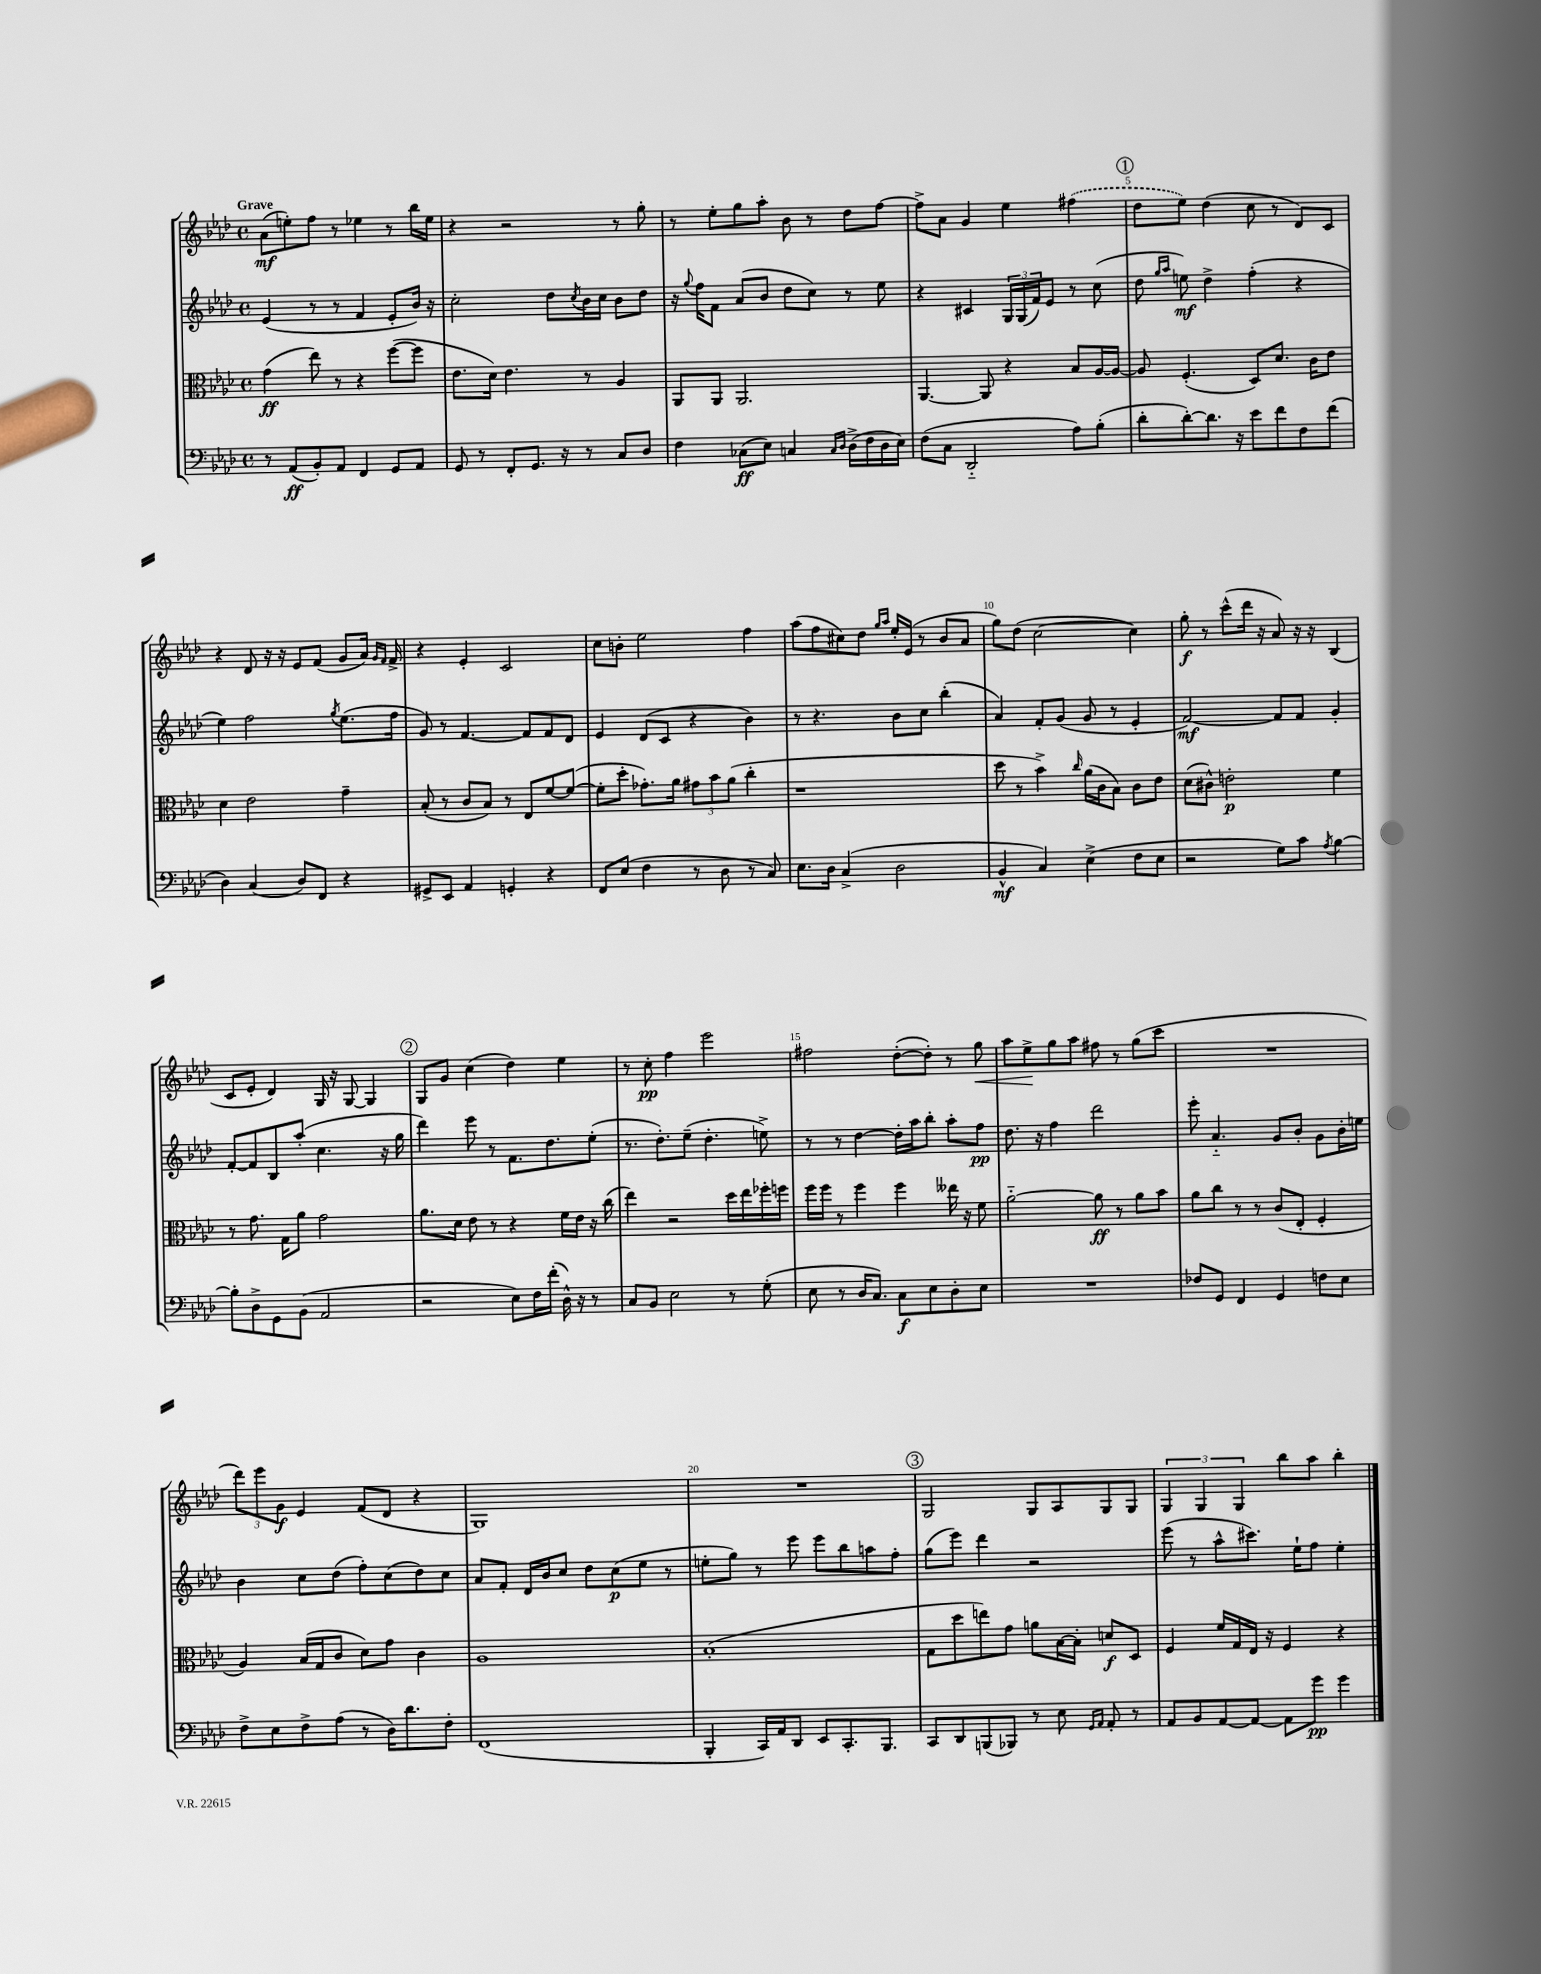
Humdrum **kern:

**kern	**kern	**kern	**kern
*staff4	*staff3	*staff2	*staff1
*clefF4	*clefC3	*clefG2	*clefG2
*k[b-e-a-d-]	*k[b-e-a-d-]	*k[b-e-a-d-]	*k[b-e-a-d-]
*M4/4	*M4/4	*M4/4	*M4/4
*met(c)	*met(c)	*met(c)	*met(c)
8r	(4g	(4e-	(8a-
(8AA-	.	.	8ee')
8BB-')	8ee-)	8r	8ff
8AA-	8r	8r	8r
4FF	4r	4f	4ee-
8GG	([8ff	8e-'	8r
8AA-	8ff]	16b-)	16bb-
.	.	16r	16ee-
=	=	=	=
8GG	8.e-	2cc'	4r
8r	.	.	.
.	16d-)	.	.
8FF'	4.e-	.	2r
8.GG	.	.	.
.	.	8dd-	.
16r	.	.	.
.	.	8qcc	.
8r	8r	16b-	.
.	.	16cc	.
8C	4A-	8b-	8r
8D-	.	8dd-	8gg'
=	=	=	=
4F	8AA-	16r	8r
.	.	8qqgg	.
.	.	16ff	.
.	8AA-	8f	8ee-'
(8C-	2.AA-	(8a-	8gg
8E-)	.	8b-	8aa-'
4C	.	8dd-	8b-
.	.	8cc)	8r
16qqC	.	.	.
16qqD-	.	.	.
(16D-^	.	8r	8dd-
16F	.	.	.
16D-	.	8ee-	[8ff
16E-)	.	.	.
=	=	=	=
(8F	[4.AA-	4r	8ff^]
8C	.	.	8a-
2DD-'~	.	4c#	4g
.	8AA-]	.	.
.	4r	24G	4ee-
.	.	(24G	.
.	.	24f)	.
.	.	8e-	.
8A-)	8B-	8r	(4ff#
(8B-'	[16A-	(8cc	.
.	16A-_	.	.
=	=	=	=
8d-'	8A-]	8dd-	8dd-
.	.	16qqgg	.
.	.	16qqaa-	.
[8d-')	(4.F'	8ee)	8ee-)
8.d-]	.	4dd-^	(4dd-
16r	.	.	.
8e-	8D-)	(4ff'	8cc
8f	8.d-	.	8r
8F	.	4r	8d-)
.	16c	.	.
(8f	8e-	.	8c
=	=	=	=
4D-)	4d-	4ee-)	4r
(4C	2e-	2ff	8d-
.	.	.	16r
.	.	.	16r
8D-)	.	.	8e-
8FF	.	.	(8f
.	.	8qgg	.
4r	4g~	(8.ee-	8g
.	.	.	16a-)
.	.	.	16qqg
.	.	.	16qqf
.	.	16ff	16f^
=	=	=	=
8GG#^	(8B-'	8g)	4r
8EE-	8r	8r	.
4AA-	8c	[4.f	4e-'
.	8B-)	.	.
4GG'	8r	.	2c
.	8E-	8f]	.
4r	[8f	8f	.
.	(8f_	8d-	.
=	=	=	=
8FF	8f']	4e-	8cc
(8E-	8dd-'	.	8b'
4F	8.g-')	(8d-	2ee-
.	.	8c	.
.	16a-	.	.
8r	12g#	4r	.
.	12b-	.	.
8D-	.	.	.
.	(12a-	.	.
8r	4cc'	4b-)	4ff
8C)	.	.	.
=	=	=	=
8.E-	1r	8r	(8aa-
.	.	4.r	8ff
16D-	.	.	.
(4C^	.	.	8cc#)
.	.	.	8dd-
.	.	.	16qqgg
.	.	.	16qqaa-
2D-	.	8b-	16ee-'
.	.	.	(16e-
.	.	8cc	8r
.	.	(4bb-'	8b-
.	.	.	8a-
=	=	=	=
4BB-^^	8dd-	4a-)	8gg)
.	8r	.	(8dd-
4C)	4b-^)	8f'	[2cc
.	.	(8g	.
.	16qqcc	.	.
(4E-^	(16a-	8g	.
.	16c	.	.
.	8B-)	8r	.
8F	8c	4e-'	4cc])
8E-	8e-	.	.
=	=	=	=
2r	(8d-	[2f)	8gg'
.	8c#^^)	.	8r
.	2e'	.	(8ccc^^
.	.	.	16ddd-
.	.	.	16r
8G)	.	8f]	8a-)
8c	.	8f	16r
.	.	.	16r
8qA-	.	.	.
[4B-	4f	4g'	(4B-
=	=	=	=
8B-']	8r	[8f'	8c
8D-^	8.g	8f]	8e-'
8GG	.	8B-	4d-)
.	16G	.	.
(8BB-	8a-	(8aa-'	.
2AA-	2g	4.cc	16G
.	.	.	16r
.	.	.	[8G
.	.	.	4G]
.	.	16r	.
.	.	16gg	.
=	=	=	=
2r	8.a-	4ddd-)	8G
.	.	.	8g
.	16d-	.	.
.	8e-	8eee-	(4cc
.	8r	8r	.
8E-)	4r	8.f	4dd-)
16F	.	.	.
(16f'	.	8.dd-	.
16D-^^)	16f	.	4ee-
16r	16e-	.	.
8r	16r	(8ee-'	.
.	(16cc	.	.
=	=	=	=
8C	4ee-)	8.r	8r
8BB-	.	.	8cc'
.	.	8.dd-')	.
2E-	2r	.	4ff
.	.	(8ee-~	.
.	.	4.dd-'	2eee-
8r	16dd-	.	.
.	16ee-	.	.
(8G'	16ff-'	8ee^)	.
.	16ff	.	.
=	=	=	=
8E-	16ff	8r	2ff#
.	16ff	.	.
8r	8r	8r	.
16D-	4ff	[4dd-	.
8.C)	.	.	.
8C	4ff	16dd-']	([8dd-'
.	.	16aa-	.
8E-	.	8bb-'	8dd-'])
8D-'	16ee--	8aa-'	8r
.	16r	.	.
8E-	8f	8ff	8gg
=	=	=	=
1r	[2a-'~	8.dd-	8aa-
.	.	.	8ee-^
.	.	16r	.
.	.	4ff	8gg
.	.	.	8aa-
.	8a-]	2ddd-	8ff#
.	8r	.	8r
.	8a-	.	(8gg
.	8b-	.	8ccc
=	=	=	=
8F-	8a-	8eee-'	1r
8GG	8cc	4.a-'~	.
4FF	8r	.	.
.	8r	.	.
4GG	(8c	8g	.
.	8E-'	8b-'	.
8F	4F'	8g	.
8E-	.	16b-'	.
.	.	16ee	.
=	=	=	=
8F^	4A-)	4b-	12ddd-)
.	.	.	12eee-
8E-	.	.	.
.	.	.	12g
8F^	(16B-	8cc	4e-
.	16G	.	.
(8A-	8c	(8dd-	.
8r	8d-)	8ff')	(8f
16D-)	8g	(8cc	8d-
8.d-	.	.	.
.	4c	8dd-)	4r
8F'	.	8cc	.
=	=	=	=
(1FF	1A-	8a-	1G)
.	.	8f'	.
.	.	16d-	.
.	.	16b-	.
.	.	8cc	.
.	.	8dd-	.
.	.	(8cc	.
.	.	8ee-	.
.	.	8r	.
=	=	=	=
4BBB-'	(1B-'	8ee'	1r
.	.	8gg)	.
16CC)	.	8r	.
16AA-	.	.	.
8DD-	.	8eee-	.
8EE-	.	8eee-	.
8.CC'	.	8bb-	.
.	.	8aa	.
8.BBB-	.	.	.
.	.	8ff'	.
=	=	=	=
8CC	8G	(8gg	2G
8DD-	8dd-	8eee-)	.
(8BBB	8ee)	4ddd-	.
8BBB-)	8g	.	.
8r	8a	2r	8G
8E-	[16B-	.	8A-
.	16B-']	.	.
16qqGG	.	.	.
16qqAA-	.	.	.
8AA-'	8d	.	8G
8r	8D-	.	8G
=	=	=	=
8AA-	4F	(8eee-	6G
8BB-	.	8r	.
.	.	.	6G
[8AA-	16f	8aa-^^	.
.	16G	.	.
.	.	.	6G
8AA-_	16E-	8.ccc#)	.
.	16r	.	.
8AA-]	4F	.	8bb-
.	.	16ee-`	.
8g	.	8ff	8aa-
4g	4r	4ee-'	4bb-'
==	==	==	==
*-	*-	*-	*-
